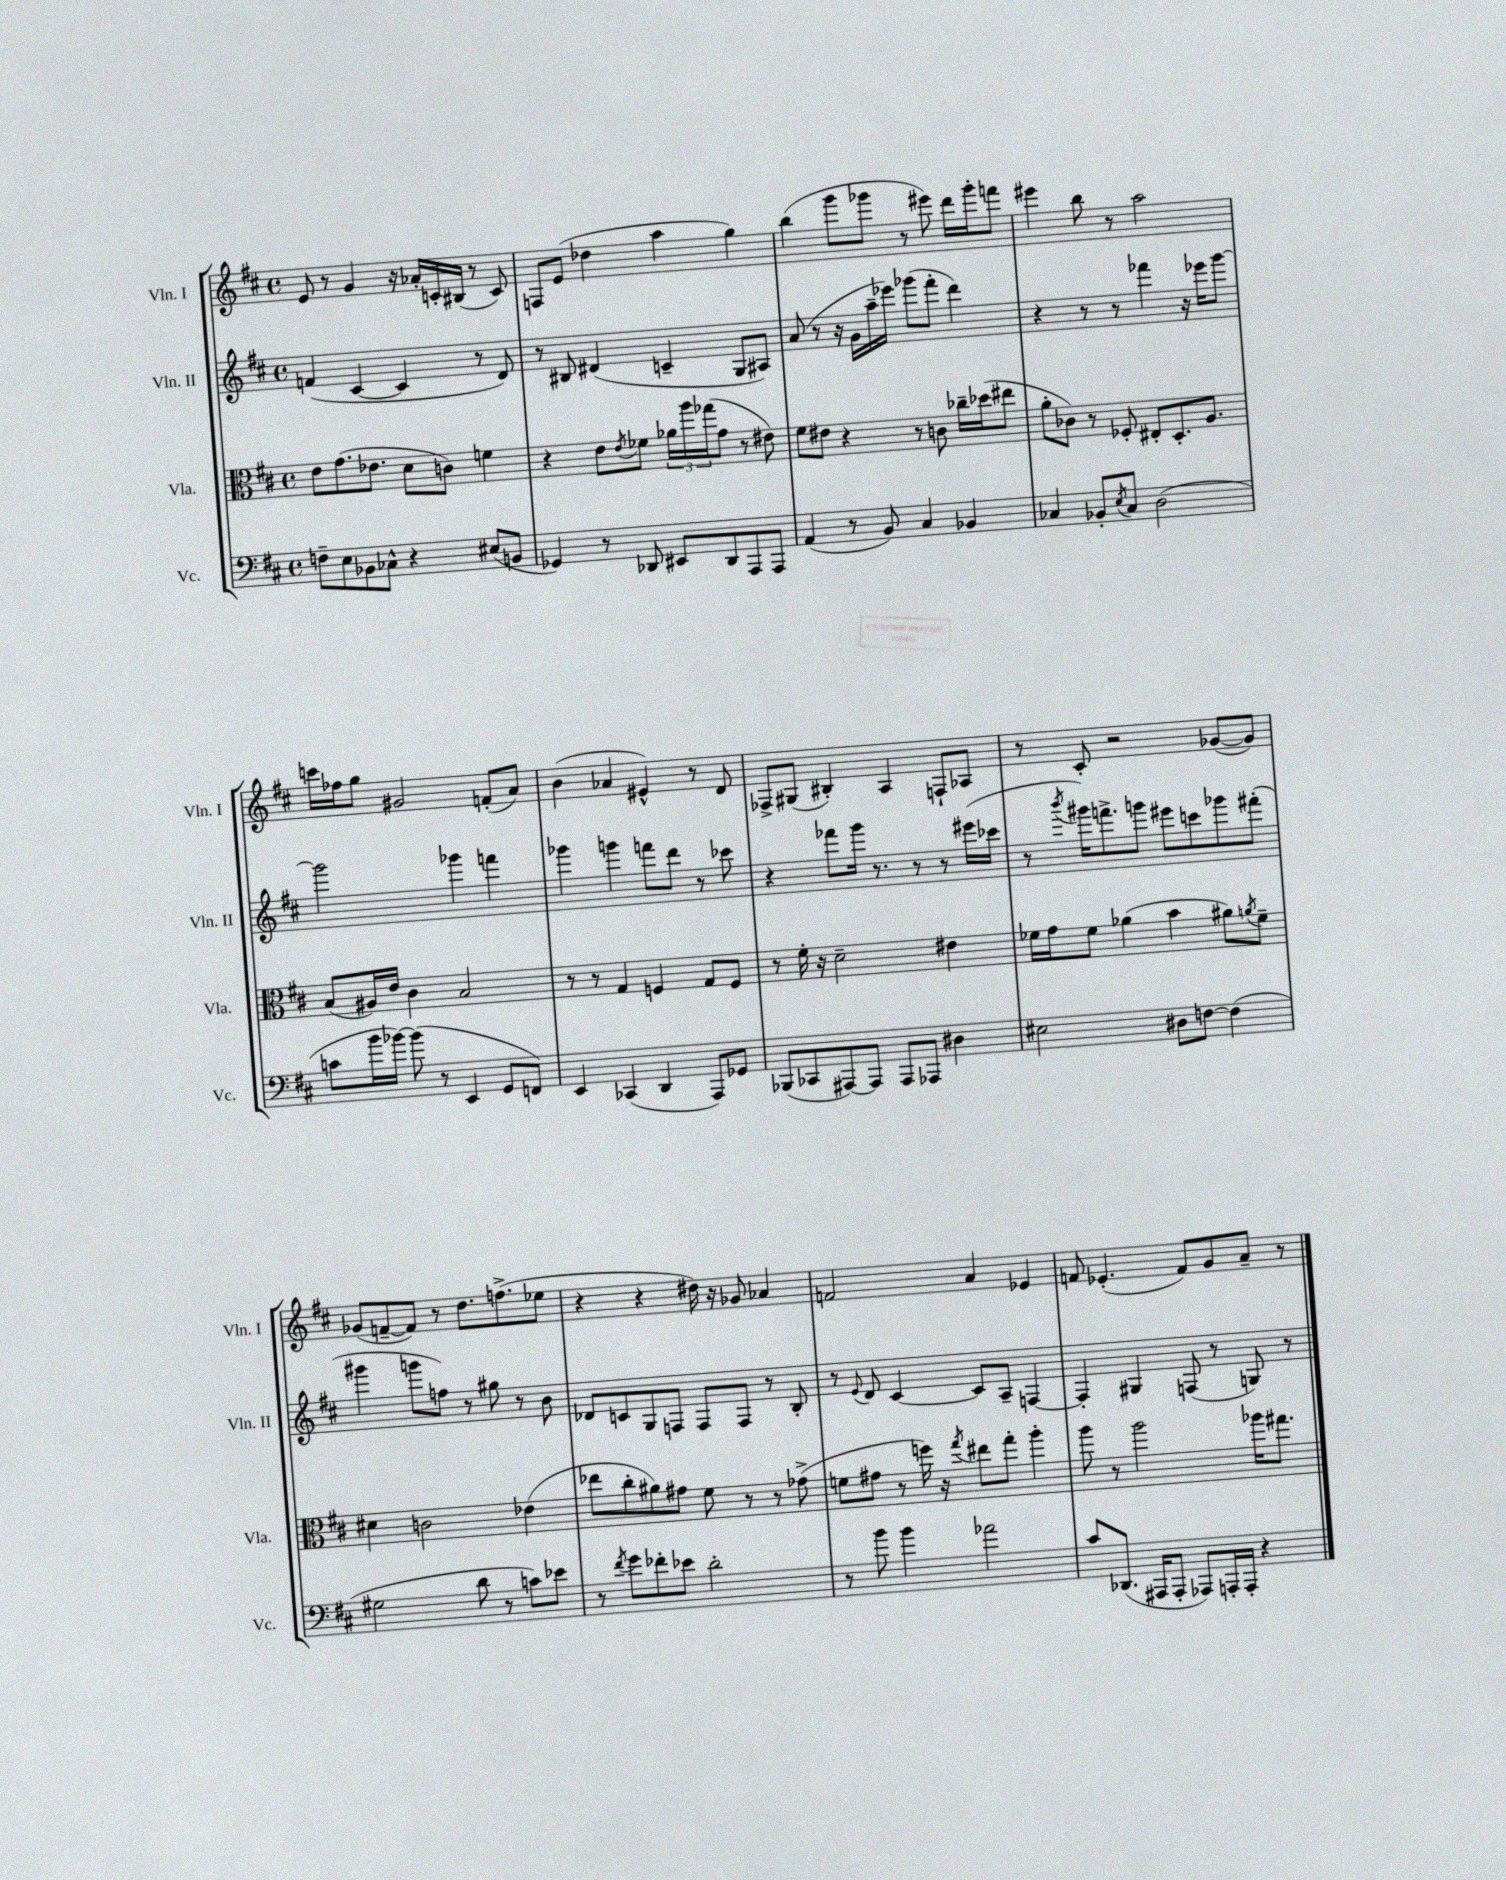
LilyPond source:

<<
\new StaffGroup <<
\new Staff = "s0" \with { instrumentName = "Vln. I" shortInstrumentName = "Vln. I" } {
    \clef treble \key d \major \defaultTimeSignature \time 4/4
    e'8 r8 g'4 r16 aes'16-. c'16-. bis16( r8 c'8) |
    f8 e'8( des''4 a''4 g''4) |
    b''4( g'''8 ges'''8 r8 eis'''8) d'''16 ges'''16-. f'''8 |
    eis'''4 b''8 r8 a''2 |
    c'''16 fes''16 g''8 gis'2 f'8-.( a'8) |
    b'4( aes'4 eis'4-^) r8 d'8 |
    fes8-> gis8( bis4-.) a4 f8-! aes8 |
    r8 cis'8-. r2 ges'8~( ges'8) |
    ges'8( f'8~-- f'8) r8 d''8. f''8.->( ees''8 |
    r4 r4 dis''16) r16 ges'8 aes'4 |
    f'2 a'4 ees'4 |
    f'8 ees'4.-.( f'8) g'8 a'8-- r8 \bar "|." |
}
\new Staff = "s1" \with { instrumentName = "Vln. II" shortInstrumentName = "Vln. II" } {
    \clef treble \key d \major \defaultTimeSignature \time 4/4
    f'4( cis'4~ cis'4 r8 d'8) |
    r8 bis8 dis'4( c'4-- g8 ais8) |
    a'8( r8 r16 g'16 a''16-- ees'''16) ges'''8( fis'''8-. d'''4) |
    r4 r8 r8 fes'''4 r16 ees'''16 g'''8~ |
    g'''2 ges'''4 f'''4 |
    ges'''4 g'''4 f'''8 d'''8 r8 ces'''8 |
    r4 fes'''8 g'''16 r8. r8 r8 eis'''16( ces'''16 |
    r8 \acciaccatura { b'''8 } gis'''16) f'''8.-> g'''8 eis'''8 c'''8 ges'''8 fis'''8-.( |
    gis'''4 g'''8 f''8) r8 gis''8 r8 b'8 |
    des'8 c'8 g8 f8 f8 f8 r8 b8-. |
    r8 \appoggiatura { e'8 } d'8 cis'4~ cis'8 a8-- f4~ |
    f4-. gis4 f8( r8 g8) r8 \bar "|." |
}
\new Staff = "s2" \with { instrumentName = "Vla." shortInstrumentName = "Vla." } {
    \clef alto \key d \major \defaultTimeSignature \time 4/4
    e'8 g'8.( ees'8. d'8 c'8) f'4 |
    r4 e'8 \acciaccatura { e'8 } fes'8 \tuplet 3/2 { aes'16 a''16 ges''16( } g'8 r8 eis'8) |
    fis'8 eis'8 r4 r8 c'8 ces''16-- des''16( eis''8 |
    a'8-. ces'8) r8 fes8-. eis8-. d8.-. a8. |
    b8( ais16) e'16 cis'4 b2 |
    r8 r8 g4 f4 g8 f8 |
    r8 fis'16-. r16 d'2-- eis'4 |
    fes'16 g'16 fes'8 aes'4( b'4 ais'8) \acciaccatura { a'8 } fes'8-- |
    dis'4 c'2 ees'4( |
    ees''8 cis''8-. ais'8) gis'8 fis'8 r8 r8 ges'8->( |
    f'8 gis'8 r8 f''16) r16 \acciaccatura { g''8 } eis''8 g''8-. a''4-. |
    a''8 r8 a''2 aes''16 gis''8. \bar "|." |
}
\new Staff = "s3" \with { instrumentName = "Vc." shortInstrumentName = "Vc." } {
    \clef bass \key d \major \defaultTimeSignature \time 4/4
    f8-- e8 bes,8 ces8-^ r4 eis8( b,8 |
    ges,4) r8 des,8 eis,8 des,8 a,,8 a,,8 |
    a,4( r8 b,8) cis4 bes,4 |
    ces4 bes,8-. \acciaccatura { e8 } ces8 d2( |
    c'8 b'16 bes'16~) bes'8( r8 e,4 g,8 f,8) |
    e,4 ces,4( d,4 a,,8) ges,8 |
    bes,,8( ces,8 ais,,8~) ais,,8 ais,,8 aes,,8 dis4 |
    eis2 dis8 f8~ f4( |
    gis2 d'8 r8 c'8) ees'8 |
    r8 \acciaccatura { fis'8 } g'8 fes'8-. ees'8 d'2-. |
    r8 b'8 b'4 aes'2 |
    cis'8 des,8.( ais,,16 ais,,8-. aes,,8) a,,16-. a,,16-. r4 \bar "|." |
}
>>
>>
\layout { \context { \Score \remove "Bar_number_engraver" } }
